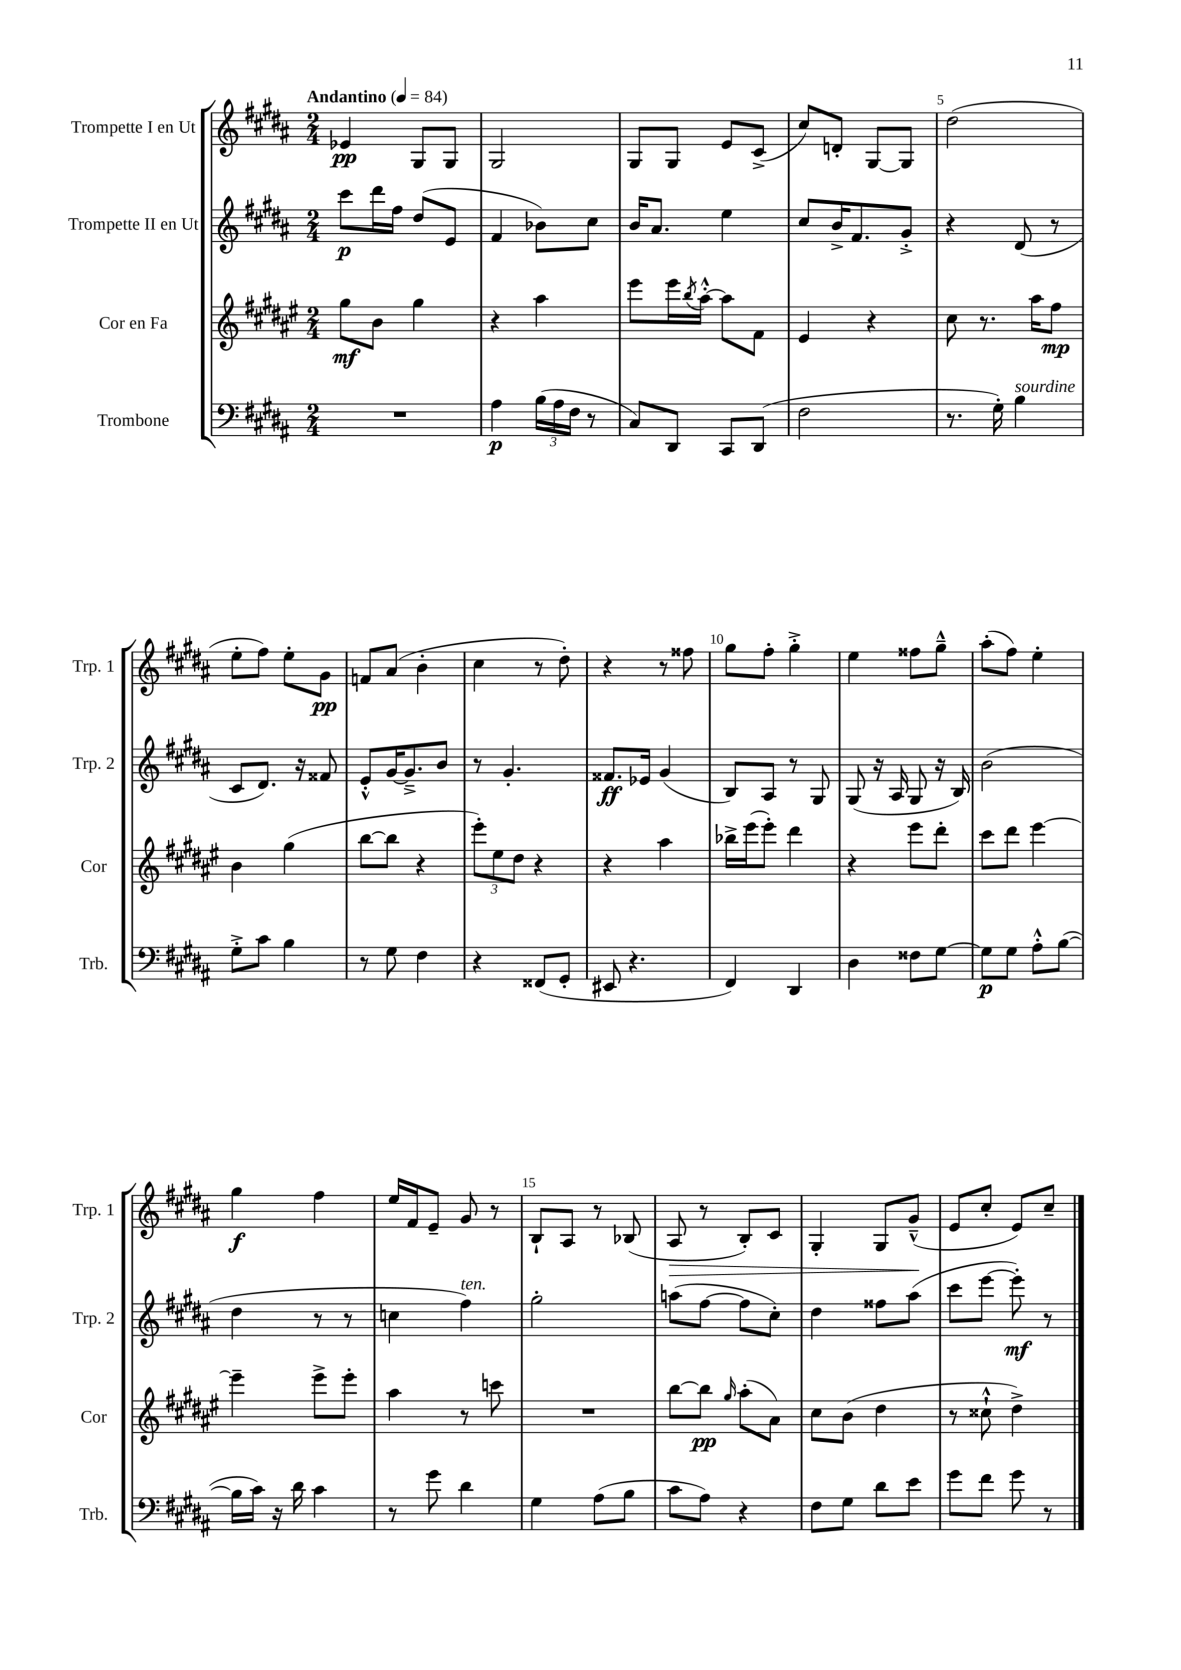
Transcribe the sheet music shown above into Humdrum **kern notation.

**kern	**kern	**kern	**kern
*staff4	*staff3	*staff2	*staff1
*clefF4	*clefG2	*clefG2	*clefG2
*k[f#c#g#d#a#]	*k[f#c#g#d#a#e#]	*k[f#c#g#d#a#]	*k[f#c#g#d#a#]
*M2/4	*M2/4	*M2/4	*M2/4
*MM84	*MM84	*MM84	*MM84
2r	8gg#	8ccc#	4e-
.	8b	16ddd#	.
.	.	16ff#	.
.	4gg#	(8dd#	8G#
.	.	8e	8G#
=	=	=	=
4A#	4r	4f#	2G#
(24B	4aa#	8b-)	.
24A#	.	.	.
24F#	.	.	.
8r	.	8cc#	.
=	=	=	=
8C#)	8eee#	16b	8G#
.	.	8.a#	.
8DD#	16eee#	.	8G#
.	8qbb	.	.
.	[16aa#'^^	.	.
8CC#	8aa#]	4ee	8e
(8DD#	8f#	.	(8c#^
=	=	=	=
2F#	4e#	8cc#	8cc#)
.	.	16b^	8d'
.	.	8.f#	.
.	4r	.	[8G#
.	.	8g#'^	8G#]
=	=	=	=
8.r	8cc#	4r	(2dd#
.	8.r	.	.
16G#')	.	.	.
4B	.	(8d#	.
.	16aa#	.	.
.	8ff#	8r	.
=	=	=	=
8G#'^	4b	8c#	8ee'
8c#	.	8.d#)	8ff#)
4B	(4gg#	.	8ee'
.	.	16r	.
.	.	8f##	8g#
=	=	=	=
8r	[8bb	8e'^^	8f
8G#	8bb]	[16g#	(8a#
.	.	8.g#~^]	.
4F#	4r	.	4b'
.	.	8b	.
=	=	=	=
4r	12eee#')	8r	4cc#
.	12ee#	.	.
.	.	4.g#'	.
.	12dd#	.	.
(8FF##	4r	.	8r
8GG#'	.	.	8dd#')
=	=	=	=
8EE#	4r	8.f##	4r
4.r	.	.	.
.	.	16e-	.
.	4aa#	(4g#	8r
.	.	.	8ff##
=	=	=	=
4FF#)	16bb-^	8B)	8gg#
.	(16eee#	.	.
.	8eee#')	8A#	8ff#'
4DD#	4ddd#	8r	4gg#'^
.	.	8G#	.
=	=	=	=
4D#	4r	(8G#	4ee
.	.	16r	.
.	.	16A#	.
8F##	8eee#	8G#	8ff##
[8G#	8ddd#'	16r	8gg#~^^
.	.	16B)	.
=	=	=	=
8G#]	8ccc#	(2b	(8aa#'
8G#	8ddd#	.	8ff#)
8A#'^^	[4eee#	.	4ee'
([8B	.	.	.
=	=	=	=
16B]	4eee#~]	4dd#	4gg#
16c#)	.	.	.
16r	.	.	.
16d#	.	.	.
4c#	8eee#^	8r	4ff#
.	8eee#'	8r	.
=	=	=	=
8r	4aa#	4cc	16ee
.	.	.	16f#
8g#	.	.	8e~
4d#	8r	4ff#)	8g#
.	8ccc	.	8r
=	=	=	=
4G#	2r	2gg#'	8B`
.	.	.	8A#
(8A#	.	.	8r
8B	.	.	(8B-
=	=	=	=
8c#	[8bb	(8aa	8A#
8A#)	8bb]	[8ff#	8r
.	16qqgg#	.	.
4r	(8aa#'	8ff#]	8B')
.	8a#)	8cc#')	8c#
=	=	=	=
8F#	8cc#	4dd#	4G#'
8G#	(8b	.	.
8d#	4dd#	8ff##	8G#
8e	.	(8aa#	(8g#~^^
=	=	=	=
8g#	8r	8ccc#	8e
8f#	8cc##`^^	[8eee	8cc#'
8g#	4dd#^)	8eee'])	8e)
8r	.	8r	8cc#~
==	==	==	==
*-	*-	*-	*-
